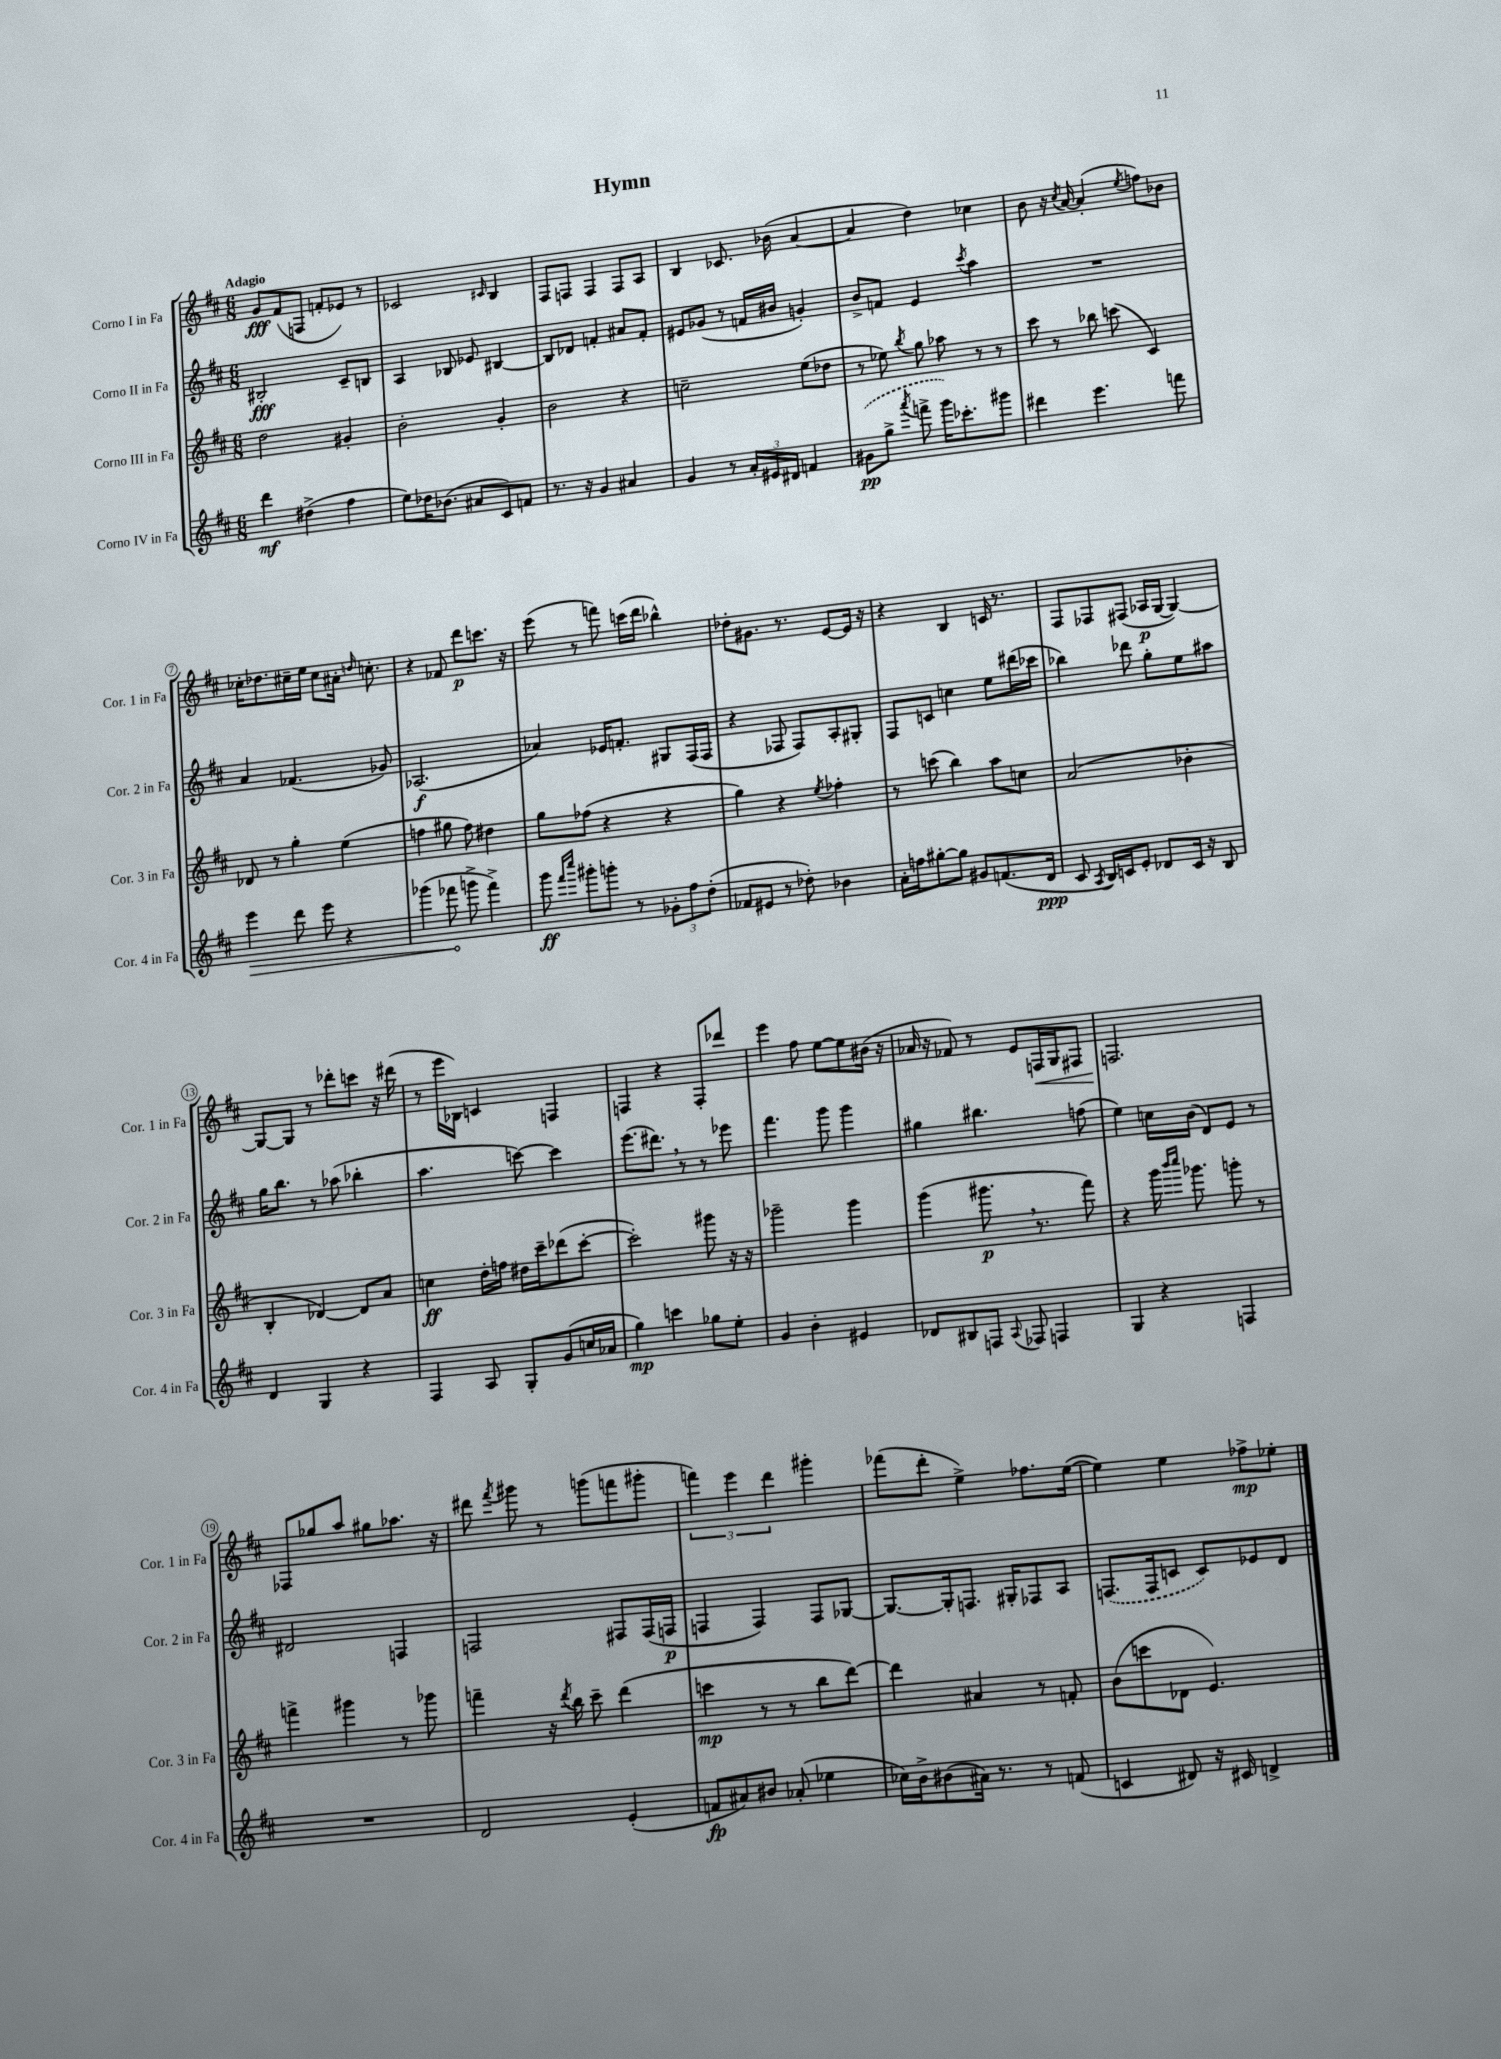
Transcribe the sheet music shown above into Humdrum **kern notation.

**kern	**kern	**kern	**kern
*staff4	*staff3	*staff2	*staff1
*clefG2	*clefG2	*clefG2	*clefG2
*k[f#c#]	*k[f#c#]	*k[f#c#]	*k[f#c#]
*M6/8	*M6/8	*M6/8	*M6/8
4ddd	2dd	2B#'	8g
.	.	.	(8f#
(4dd#^	.	.	8F
.	.	.	8f'
4ff#	4g#'	8c#~	8e-)
.	.	8B	8r
=	=	=	=
8ee)	2b'	4A	2c-
16dd-	.	.	.
(8.b-	.	.	.
.	.	8B-	.
8a#	.	8e-	.
.	.	.	16qqc#
8c#)	4g'	[4B#	4B
8f	.	.	.
=	=	=	=
8.r	2b	8B#]	8F#
.	.	8d-	8F
16r	.	.	.
4g	.	4f'	4F
4a#	4r	8a#	8F
.	.	8f'	8A
=	=	=	=
4g	2cc~	8e#	4B
.	.	(8g-	.
8r	.	8r	8.c-
24a'	.	16f	.
24e#	.	.	.
.	.	16b#	(16b-
24d#	.	.	.
4f	(8ee	4g')	[4a
.	8dd-	.	.
=	=	=	=
(8g#	8r	8b^	4a]
8gg^	8ee-)	8f	.
8qaaa	8qbb	.	.
8fff^	8gg	4e	4dd)
16ggg)	8aa-	.	.
8.ccc-'	.	.	.
.	.	8qccc#	.
.	8r	4aa	4cc-
8ggg#	8r	.	.
=	=	=	=
4ddd#	8ccc#	2.r	8b
.	8r	.	16r
.	.	.	8qcc#
.	.	.	[16a
4.eee	8bb-	.	(4a']
.	(8ccc	.	.
.	.	.	8qee
.	4c#)	.	8ff)
8fff	.	.	8b-
=	=	=	=
4eee	8d-	4a	16cc-'
.	.	.	8.dd-
.	8r	.	.
8ddd	4gg'	(4.f-	16cc#~
.	.	.	16ee
8eee	.	.	8cc#
4r	(4ee	.	16a#'
.	.	.	16qqdd
.	.	.	8.cc'
.	.	8g-)	.
=	=	=	=
(4ggg-	4ff	(2.A-	4r
8fff-	8gg#	.	8f-
8ggg^	8ff)	.	8ddd
4fff-^)	4dd#	.	8.ccc
.	.	.	16r
=	=	=	=
8ggg	8gg	4a-)	(8eee
16qqfff#	.	.	.
16qqcccc#	.	.	.
8ggg#'	(8ff-	.	8r
8ggg'	4r	16e-	8fff)
.	.	8.f'	.
8r	.	.	(16ccc
.	.	.	16ddd
12g-'	4r	8G#	4bb-^^)
12ff#	.	.	.
.	.	(16F#	.
(12dd'	.	.	.
.	.	16F#	.
=	=	=	=
8f-	4gg)	4r	8dd-'
8e#	.	.	8.g#
8r	4r	8F-	.
.	.	.	8.r
8dd-')	.	8F-)	.
.	8qee	.	.
4b-	4ff-'	8A'	[8e
.	.	8G#'	16e]
.	.	.	16r
=	=	=	=
16a'	8r	8F#	4r
16ff	.	.	.
[8gg#'	(8ccc	8c	.
8gg#]	4bb)	4cc	4B
8g#	.	.	.
(8.f	8aa	8ee	16c
.	.	.	8.r
.	8cc	(16ddd#	.
16d	.	16ccc-	.
=	=	=	=
8c#	(2a	4bb-)	8F#
8qA	.	.	.
16B)	.	.	8F-
16c	.	.	.
8e'	.	8ddd-	(8F#
8d-	.	8gg'	16A-
.	.	.	[16G
16c	4b-'	8ee	4G_)
16r	.	.	.
8B	.	8aa#	.
=	=	=	=
4d	4B'	16gg	8G_
.	.	8.bb	.
.	.	.	8G]
4G	[4d-)	8r	8r
.	.	(8aa-	8ddd-'
4r	8d-]	4bb-'	8ccc
.	8a	.	16r
.	.	.	(16ddd#
=	=	=	=
4F#	4cc	4.aa	8r
.	.	.	16eee
.	.	.	16B-)
8A	16dd'	.	4c
.	16ff	.	.
8G'	16dd#	[8ccc)	.
.	16ccc#~	.	.
(8g	(8ddd-	4ccc]	4F
16cc	[8ccc#'	.	.
16a-	.	.	.
=	=	=	=
4gg)	2ccc#'])	(8.eee	4F
.	.	8.ddd#)	.
4ccc	.	.	4r
.	.	8r	.
8gg-	8ggg#	8r	8F'
8ee'	16r	8eee-	8ddd-
.	16r	.	.
=	=	=	=
4g	2ggg-~	4.fff#	4eee
4b'	.	.	8ff#
.	.	8ggg	[8ee
4e#	4ggg-	4ggg	8ee]
.	.	.	(16b#
.	.	.	16r
=	=	=	=
8d-	(4ggg	4gg#	16a-
.	.	.	16r
8B#	.	.	8f-)
8F	8.ggg#	4.bb#	8r
8qqA	.	.	.
8F-	.	.	8e
.	8.r	.	.
4F	.	.	16F
.	.	.	16G
.	8fff#)	(8ff	8F#
=	=	=	=
4G	4r	4ee)	2.F
4r	16ggg	16cc	.
.	16qqbbb	.	.
.	16qqcccc#	.	.
.	8.ggg-	(16b	.
.	.	8d)	.
4F	8ggg'	8e	.
.	8r	8r	.
=	=	=	=
2.r	4fff^	2d#	8F-
.	.	.	8gg-
.	4ggg#	.	8aa
.	.	.	8gg#
.	8r	4F	8.aa-
.	8ggg-	.	.
.	.	.	16r
=	=	=	=
2d	4fff~	2F	8ddd#
.	.	.	8qfff#
.	.	.	8ggg#
.	16r	.	8r
.	8qddd	.	.
.	16bb	.	.
.	8ccc#~	.	(8ggg
(4e'	(4ddd	8F#	8fff
.	.	(16F#	8ggg#'
.	.	16F	.
=	=	=	=
8f	4ccc	4F	6fff)
8a#)	.	.	.
.	.	.	6eee
8b#	8r	4F)	.
.	.	.	6ddd
(8a-'	8r	.	.
4ee-	8bb	8F	4ggg#'
.	[8ddd)	[8G-	.
=	=	=	=
16cc-)	4ddd]	8.G-_	(8fff-
16b^	.	.	.
(8b#	.	.	8ddd'
.	.	16G-']	.
16a#)	4a#	8.F	4ee^)
8.r	.	.	.
.	.	16G#'	.
8r	8r	8F-	8.ff-
(8f	8f'	8A	.
.	.	.	([16ee
=	=	=	=
4c	(8b	(8.F	4ee])
.	8ccc	.	.
.	.	16F	.
8d#)	8d-	8c	4ee
16r	4.e)	8c)	.
16c#	.	.	.
4d^	.	8e-	8ff-^
.	.	8d	8ee-'
==	==	==	==
*-	*-	*-	*-
